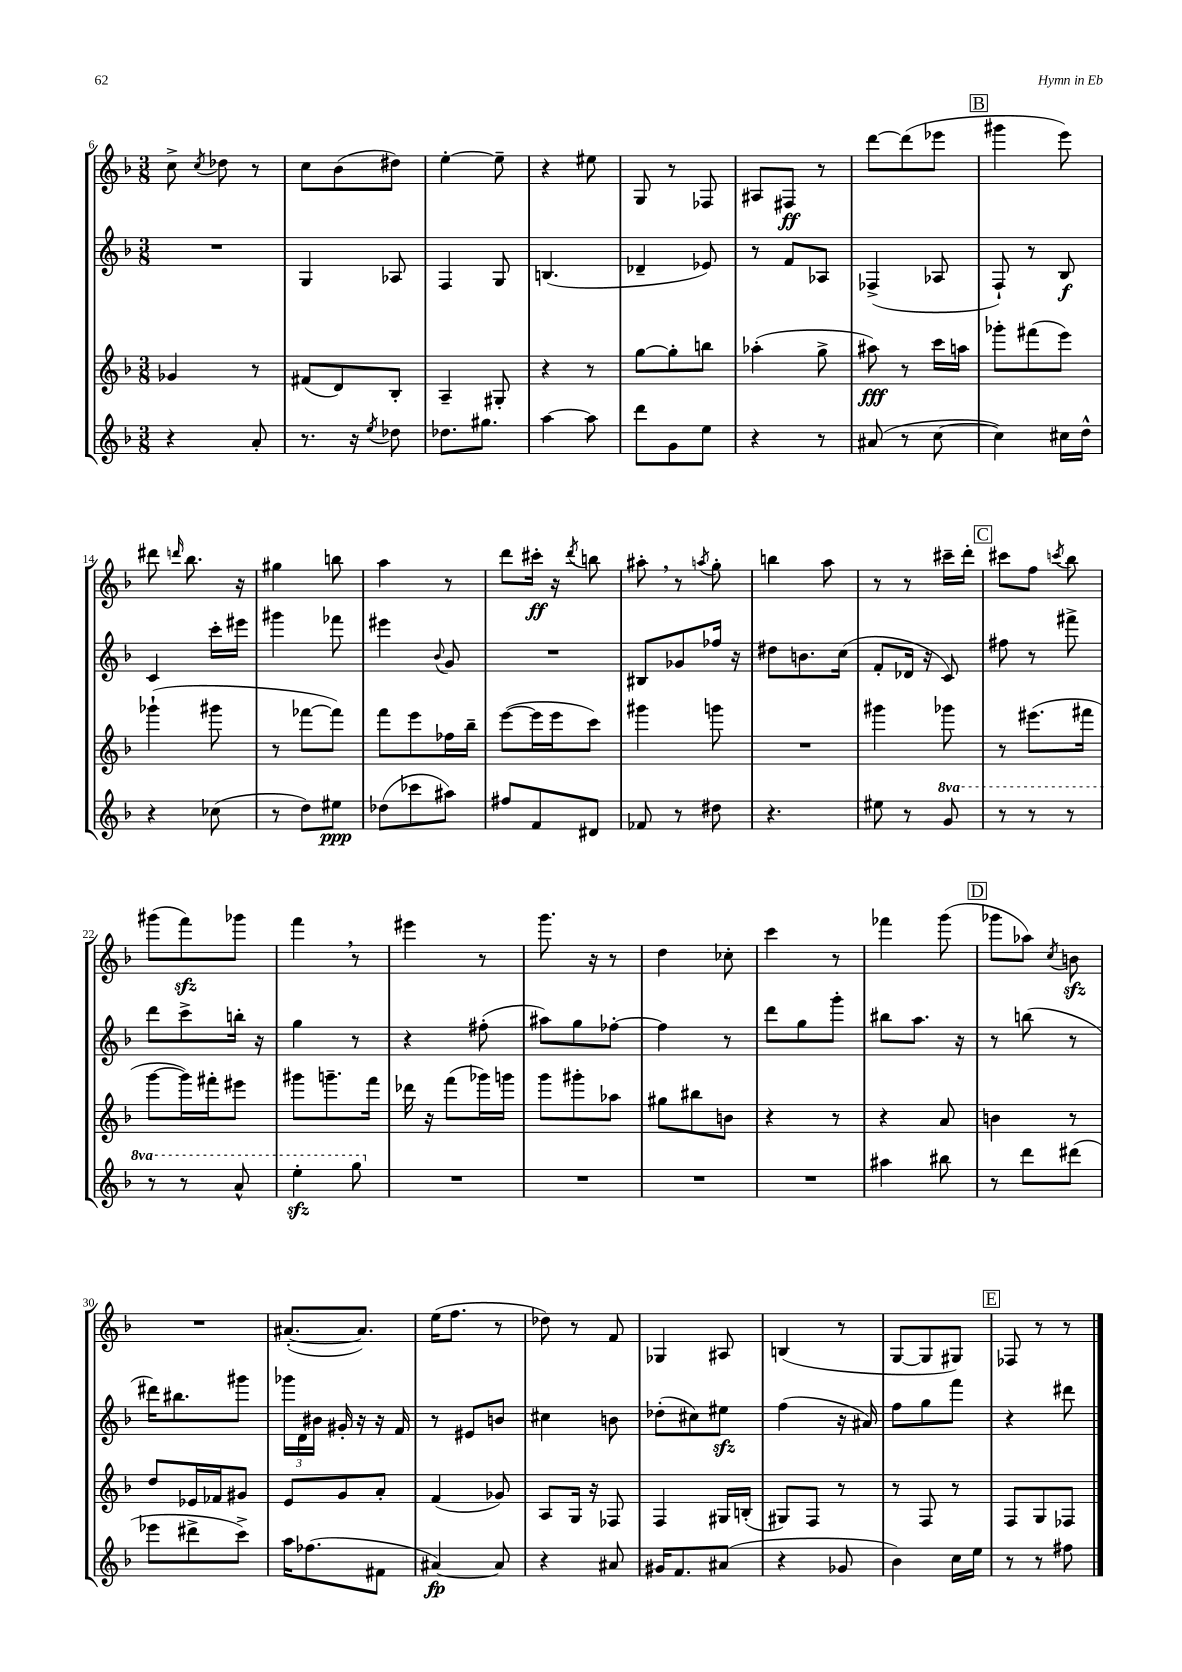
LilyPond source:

<<
\new StaffGroup <<
\new Staff = "s0" {
    \clef treble \key f \major \numericTimeSignature \time 3/8
    \autoBeamOff c''8-> \acciaccatura { c''8 } des''8 r8 |
    c''8[ bes'8( dis''8]) |
    e''4~-. e''8-- |
    r4 eis''8 |
    g8 r8 fes8 |
    ais8[ fis8]\ff r8 |
    d'''8[~ d'''8( ees'''8] |
    \mark \markup { \box "B" } gis'''4 e'''8) |
    dis'''8 \grace { d'''16 } bes''8. r16 |
    gis''4 b''8 |
    a''4 r8 |
    d'''8[ cis'''16]-.\ff r16 \acciaccatura { d'''8 } b''8 |
    ais''8-. \breathe r8 \acciaccatura { a''8 } g''8-. |
    b''4 a''8 |
    r8 r8 cis'''16[-- d'''16]-. |
    \mark \markup { \box "C" } cis'''8[ f''8] \acciaccatura { c'''8 } bes''8 |
    gis'''8[( f'''8\sfz) ges'''8] |
    f'''4 \breathe r8 |
    eis'''4 r8 |
    g'''8. r16 r8 |
    d''4 ces''8-. |
    c'''4 r8 |
    fes'''4 g'''8( |
    \mark \markup { \box "D" } ges'''8[ aes''8]) \acciaccatura { c''8 } b'8\sfz |
    R4. |
    ais'8.[~-.( ais'8.]) |
    e''16[( f''8.] r8 |
    des''8) r8 f'8 |
    ges4 ais8 |
    b4( r8 |
    g8[~ g8 gis8]) |
    \mark \markup { \box "E" } fes8 r8 r8 \bar "|." |
}
\new Staff = "s1" {
    \clef treble \key f \major \numericTimeSignature \time 3/8
    \autoBeamOff R4. |
    g4 aes8 |
    f4 g8 |
    b4.( |
    des'4-- ees'8) |
    r8 f'8[ aes8] |
    fes4->( aes8 |
    \mark \markup { \box "B" } f8-!) r8 bes8\f |
    c'4 c'''16[-. eis'''16] |
    gis'''4 fes'''8 |
    eis'''4 \appoggiatura { bes'8 } g'8 |
    R4. |
    bis8[ ges'8 fes''16] r16 |
    dis''8[ b'8. c''16]( |
    f'8[-. des'16] r16 c'8) |
    \mark \markup { \box "C" } fis''8 r8 fis'''8-> |
    d'''8[ c'''8-> b''16]-. r16 |
    g''4 r8 |
    r4 fis''8-.( |
    ais''8[) g''8 fes''8]~-. |
    fes''4 r8 |
    d'''8[ g''8 g'''8]-. |
    bis''8[ a''8.] r16 |
    \mark \markup { \box "D" } r8 b''8( r8 |
    dis'''16[) bis''8. gis'''8] |
    \tuplet 3/2 { ges'''16[ d'16 bis'16] } gis'16-. r16 r16 f'16 |
    r8 eis'8[ b'8] |
    cis''4 b'8 |
    des''8[-.( cis''8) eis''8]\sfz |
    f''4( r16 ais'16) |
    f''8[ g''8 f'''8] |
    \mark \markup { \box "E" } r4 dis'''8 \bar "|." |
}
\new Staff = "s2" {
    \clef treble \key f \major \numericTimeSignature \time 3/8
    \autoBeamOff ges'4 r8 |
    fis'8[( d'8) bes8]-. |
    a4-- gis8-. |
    r4 r8 |
    g''8[~ g''8-. b''8] |
    aes''4-.( g''8-> |
    ais''8\fff) r8 c'''16[ a''16] |
    \mark \markup { \box "B" } ges'''8[-. fis'''8( e'''8]) |
    ges'''4-!( gis'''8 |
    r8 fes'''8[~ fes'''8]) |
    f'''8[ e'''8 fes''16 bes''16]-- |
    e'''8[~( e'''16 e'''16 c'''8]) |
    gis'''4 g'''8 |
    R4. |
    gis'''4 ges'''8 |
    \mark \markup { \box "C" } r8 eis'''8.[( fis'''16] |
    g'''8[~ g'''16) fis'''16-. eis'''8] |
    gis'''8[ g'''8.-- f'''16] |
    des'''16 r16 f'''8[( ges'''16) g'''16] |
    g'''8[ gis'''8-. aes''8] |
    gis''8[ bis''8 b'8] |
    r4 r8 |
    r4 a'8 |
    \mark \markup { \box "D" } b'4 r8 |
    d''8[ ees'16 fes'16 gis'8] |
    e'8[ g'8 a'8]-. |
    f'4( ges'8) |
    a8[ g16] r16 fes8 |
    f4 gis16[ b16]-.( |
    gis8[) f8] r8 |
    r8 f8 r8 |
    \mark \markup { \box "E" } f8[ g8 fes8] \bar "|." |
}
\new Staff = "s3" {
    \clef treble \key f \major \numericTimeSignature \time 3/8 \set Staff.ottavationMarkups = #ottavation-simple-ordinals
    \autoBeamOff r4 a'8-. |
    r8. r16 \acciaccatura { e''8 } des''8 |
    des''8.[ gis''8.] |
    a''4~ a''8 |
    d'''8[ g'8 e''8] |
    r4 r8 |
    ais'8( r8 c''8~ |
    \mark \markup { \box "B" } c''4) cis''16[ d''16]-^ |
    r4 ces''8( |
    r8 d''8[) eis''8]\ppp |
    des''8[( ces'''8 ais''8]) |
    fis''8[ f'8 dis'8] |
    fes'8 r8 dis''8 |
    r4. |
    eis''8 r8 \ottava #1 g''8 |
    \mark \markup { \box "C" } r8 r8 r8 |
    r8 r8 a''8-^ |
    e'''4-.\sfz g'''8 \ottava #0 |
    R4. |
    R4. |
    R4. |
    R4. |
    ais''4 bis''8 |
    \mark \markup { \box "D" } r8 d'''8[ dis'''8]( |
    ees'''8[ dis'''8-> c'''8]->) |
    a''16[ fes''8.( fis'8] |
    ais'4~\fp) ais'8 |
    r4 ais'8 |
    gis'16[ f'8. ais'8]( |
    r4 ges'8 |
    bes'4) c''16[ e''16] |
    \mark \markup { \box "E" } r8 r8 fis''8 \bar "|." |
}
>>
>>
\layout { \context { \Score currentBarNumber = #6 } }
